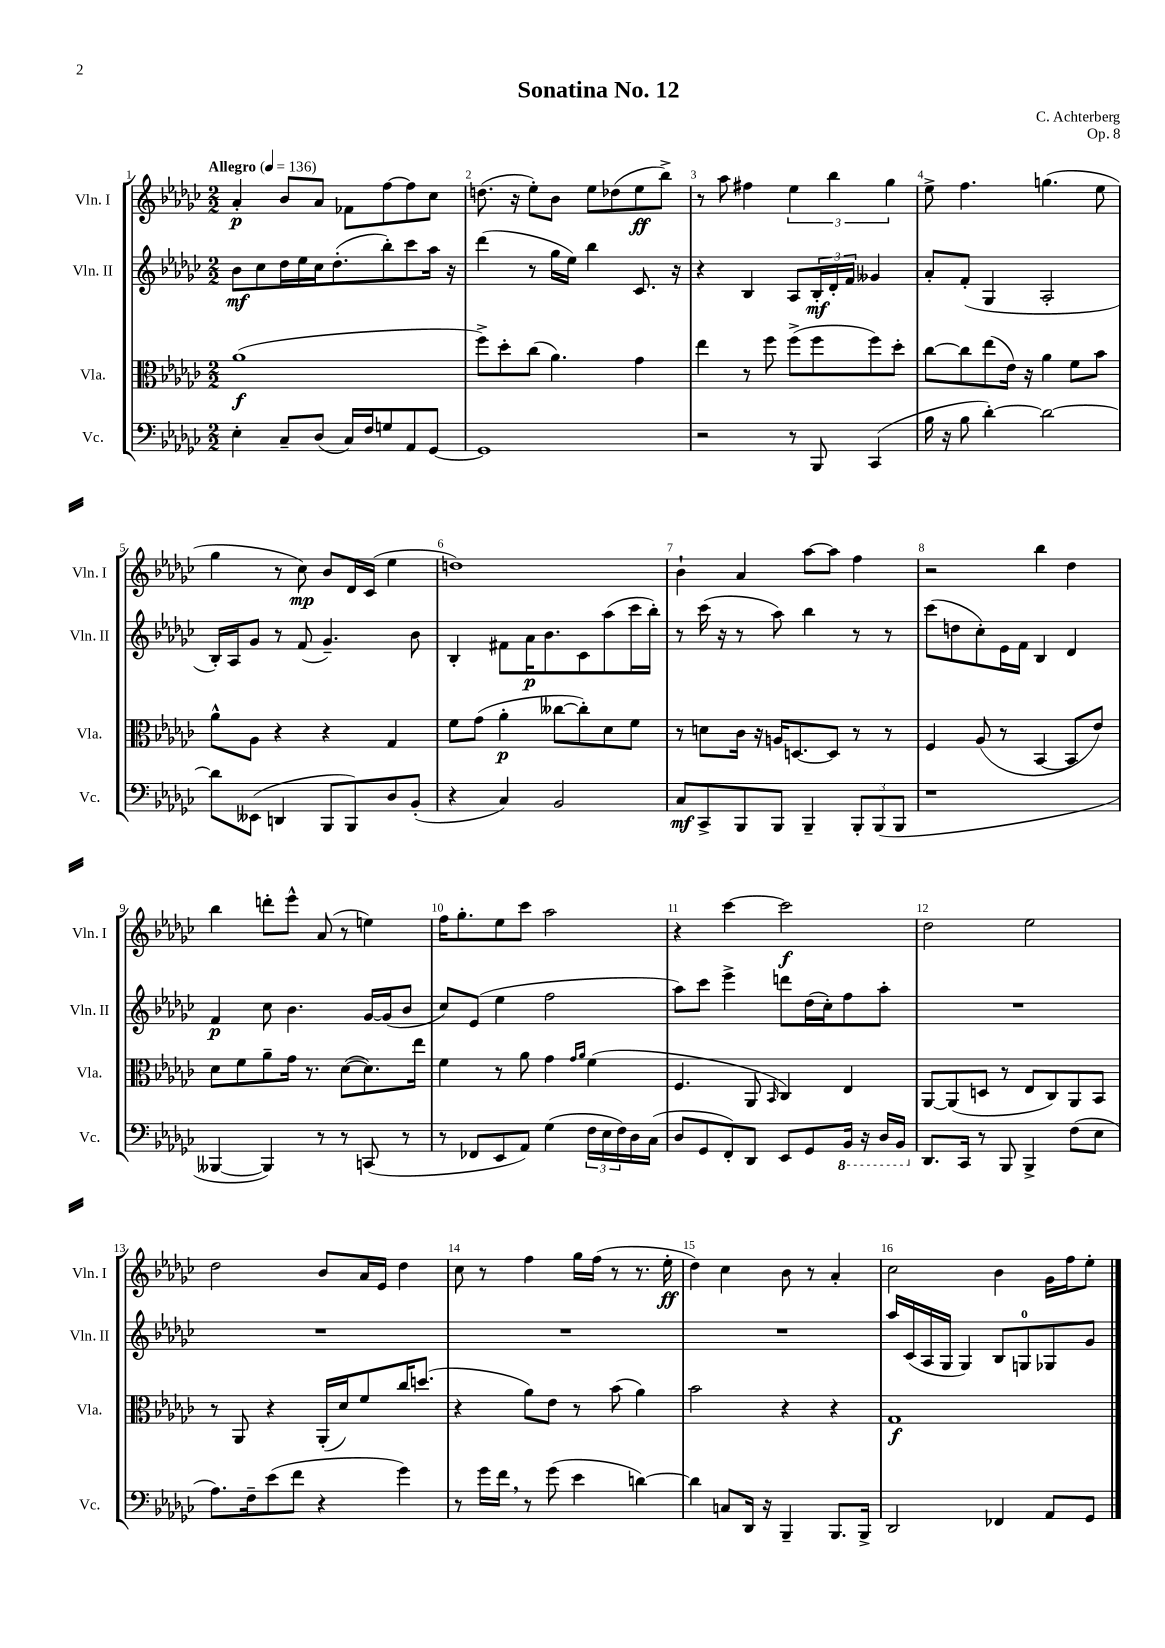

**kern	**kern	**kern	**kern
*staff4	*staff3	*staff2	*staff1
*clefF4	*clefC3	*clefG2	*clefG2
*k[b-e-a-d-g-c-]	*k[b-e-a-d-g-c-]	*k[b-e-a-d-g-c-]	*k[b-e-a-d-g-c-]
*M2/2	*M2/2	*M2/2	*M2/2
*MM136	*MM136	*MM136	*MM136
4E-'	(1a-	8b-	4a-'
.	.	8cc-	.
8C-~	.	16dd-	8b-
.	.	16ee-	.
(8D-	.	16cc-	8a-
.	.	(8.dd-'	.
16C-)	.	.	8f-
16F	.	.	.
8G	.	8bb-')	[8ff
8AA-	.	8ccc-	8ff]
[8GG-	.	16aa-	8cc-
.	.	16r	.
=	=	=	=
1GG-]	8ff^)	(4ddd-	(8.dd
.	8dd-'	.	.
.	.	.	16r
.	(8cc-	8r	8ee-')
.	4.a-)	16gg-	8b-
.	.	16ee-)	.
.	.	4bb-	8ee-
.	.	.	(8dd-
.	4g-	8.c-	8ee-
.	.	.	8bb-^)
.	.	16r	.
=	=	=	=
2r	4ee-	4r	8r
.	.	.	8aa-
.	8r	4B-	4ff#
.	8ff	.	.
8r	(8ff^	8A-	6ee-
8BBB-	8ff	24B-'	.
.	.	24d-'	6bb-
.	.	24f	.
(4CC-	8ff)	4g--	.
.	.	.	6gg-
.	8dd-'	.	.
=	=	=	=
16B-	[8cc-	8a-'	8ee-^
16r	.	.	.
8B-	8cc-]	(8f'	4.ff
[4d-')	(8ee-	4G-	.
.	16e-)	.	.
.	16r	.	.
2d-_	4a-	2A-'	(4.gg
.	8f	.	.
.	8b-	.	8ee-
=	=	=	=
8d-]	8a-^^	16B-')	4gg-
.	.	16A-	.
(8EE--	8A-	8g-	.
4DD	4r	8r	8r
.	.	(8f	8cc-)
8BBB-	4r	4.g-~)	8b-
8BBB-)	.	.	16d-
.	.	.	(16c-
8D-	4G-	.	4ee-
(8BB-'	.	8b-	.
=	=	=	=
4r	8f	4B-'	1dd)
.	(8g-	.	.
4C-)	4a-'	8f#	.
.	.	16a-	.
.	.	8.b-	.
2BB-	[8cc--	.	.
.	8cc--'])	8c-	.
.	8d-	(8aa-	.
.	8f	16ccc-	.
.	.	16bb-')	.
=	=	=	=
8C-	8r	8r	4b-`
8CC-^	8d	(16ccc-	.
.	.	16r	.
8BBB-	16c-	8r	4a-
.	16r	.	.
8BBB-	16A	8aa-)	.
.	[8.D	.	.
4BBB-~	.	4bb-	[8aa-
.	8D]	.	8aa-]
12BBB-'	8r	8r	4ff
(12BBB-	.	.	.
.	8r	8r	.
12BBB-	.	.	.
=	=	=	=
1r	4F	(8ccc-	2r
.	.	8dd	.
.	(8A-	8cc-')	.
.	8r	16e-	.
.	.	16f	.
.	[4BB-	4B-	4bb-
.	8BB-]	4d-	4dd-
.	8e-)	.	.
=	=	=	=
[4BBB--	8d-	4f	4bb-
.	8f	.	.
4BBB--])	8a-~	8cc-	8ddd'
.	16g-	4.b-	8eee-^^
.	8.r	.	.
8r	.	.	(8a-
8r	([8d-	.	8r
(8CC	8.d-])	[16g-	4ee)
.	.	(16g-]	.
8r	.	8b-	.
.	16ee-	.	.
=	=	=	=
8r	4f	8cc-)	16ff
.	.	.	8.gg-'
8FF-	.	(8e-	.
8EE-	8r	4ee-	8ee-
8AA-)	8a-	.	8ccc-
(4G-	4g-	2ff	2aa-
.	16qqg-	.	.
.	16qqa-	.	.
24F	(4f	.	.
24E-	.	.	.
24F)	.	.	.
16D-	.	.	.
(16C-	.	.	.
=	=	=	=
8D-	4.F	8aa-)	4r
8GG-	.	8ccc-	.
8FF')	.	4eee-^	[4ccc-
8DD-	8AA-	.	.
.	16qqBB-	.	.
8EE-	4C-)	8ddd	2ccc-]
8GG-	.	(16dd-	.
.	.	16cc-')	.
16BBB-	4E-	8ff	.
16r	.	.	.
16DD-	.	8aa-'	.
16BBB-	.	.	.
=	=	=	=
8.DD-	[8AA-	1r	2dd-
.	(8AA-]	.	.
16CC-	.	.	.
8r	8D	.	.
8BBB-	8r	.	.
4BBB-^	8E-	.	2ee-
.	8C-)	.	.
(8F	8AA-	.	.
8E-	8BB-	.	.
=	=	=	=
8.A-)	8r	1r	2dd-
.	8AA-	.	.
16F~	.	.	.
(8e-	4r	.	.
8f	.	.	.
4r	(16AA-'	.	8b-
.	16d-)	.	.
.	8f	.	16a-
.	.	.	16e-
4g-)	16cc-	.	4dd-
.	(8.dd	.	.
=	=	=	=
8r	4r	1r	8cc-
16g-	.	.	8r
16f	.	.	.
8r	8a-)	.	4ff
(8g-	8e-	.	.
4e-	8r	.	16gg-
.	.	.	(16ff
.	(8b-	.	8r
[4d)	4a-)	.	8.r
.	.	.	16ee-'
=	=	=	=
4d]	2b-	1r	4dd-)
8C	.	.	4cc-
16DD-	.	.	.
16r	.	.	.
4BBB-~	4r	.	8b-
.	.	.	8r
8.BBB-	4r	.	4a-'
16BBB-^	.	.	.
=	=	=	=
2DD-	1G-	16aa-	2cc-
.	.	(16c-	.
.	.	16A-	.
.	.	16G-	.
.	.	4G-)	.
4FF-	.	8B-	4b-
.	.	8G	.
8AA-	.	8G-	16g-
.	.	.	16ff
8GG-	.	8g-	8ee-'
==	==	==	==
*-	*-	*-	*-
